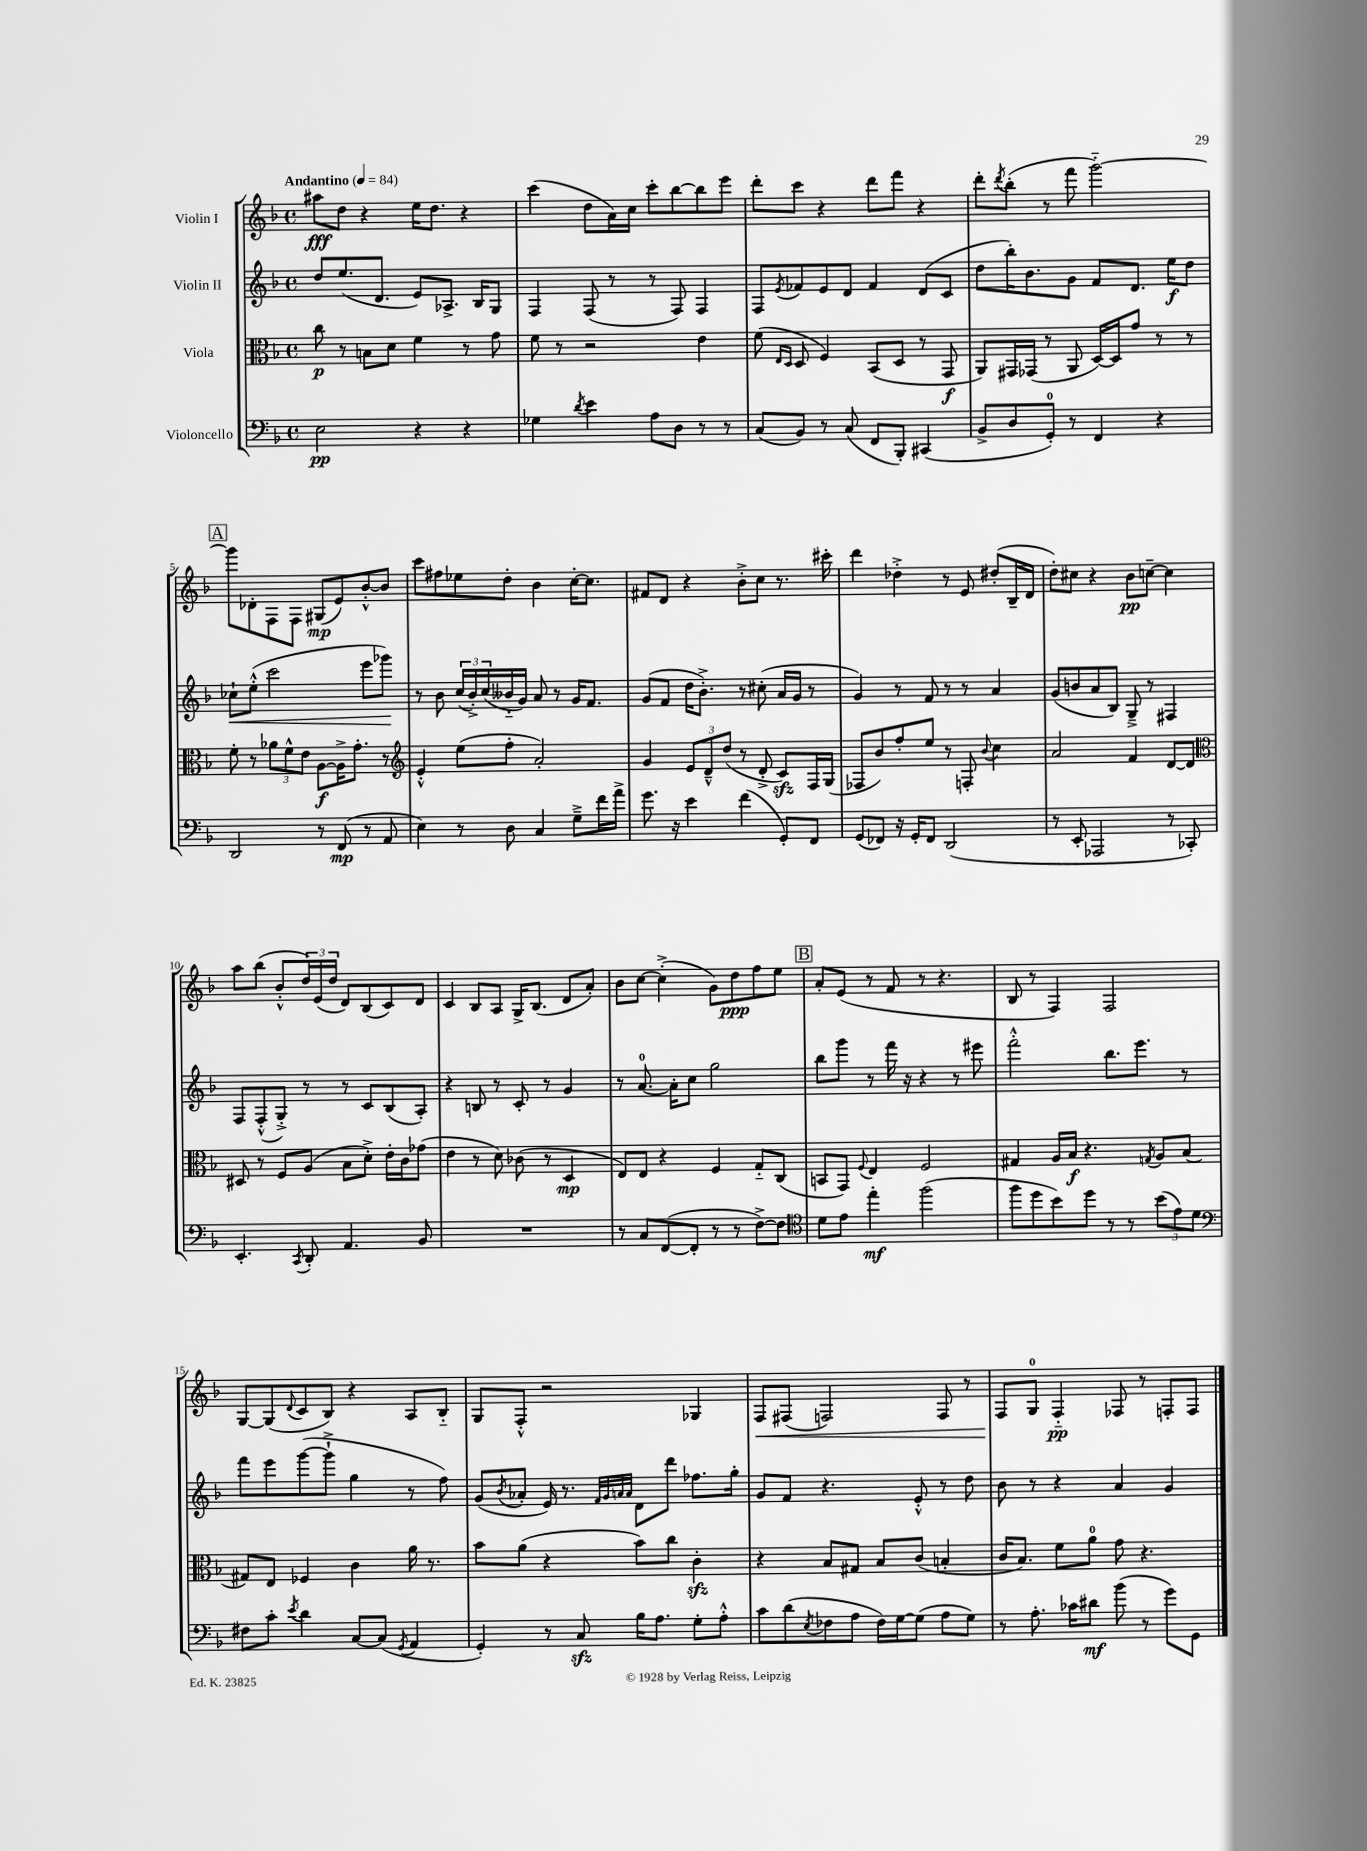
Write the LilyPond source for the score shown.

<<
\new StaffGroup <<
\new Staff = "s0" \with { instrumentName = "Violin I" } {
    \clef treble \key f \major \defaultTimeSignature \time 4/4 \tempo "Andantino" 4 = 84
    ais''8\fff d''8 r4 e''16 d''8. r4 |
    c'''4( d''8 a'16) c''16 c'''8-. bes''8~ bes''8 e'''8 |
    d'''8-. c'''8 r4 d'''8 f'''8 r4 |
    d'''8-. \acciaccatura { d'''8 } bes''8-.( r8 f'''8 g'''2~-_) |
    \mark \markup { \box "A" } g'''8 des'8-. f8 f8 gis8\mp( e'8) bes'8~-.-^ bes'8 |
    c'''8 fis''8 ees''8 d''8-. bes'4 c''16~-. c''8. |
    fis'8 d'8 r4 bes'8-.-> c''8 r8. cis'''16-. |
    d'''4 des''4-.-> r8 e'8 dis''8-.( bes16-- d'16 |
    d''8-.) cis''8 r4 bes'8\pp c''8~-- c''4 |
    a''8 bes''8( bes'8-.-^ \tuplet 3/2 { d''16) e'16( d''16 } d'8) bes8( c'8) d'8 |
    c'4 bes8 a8 g16-> bes8.( d'8 a'8-.) |
    bes'8 c''8~ c''4-.->( g'8) d''8\ppp f''8 e''8 |
    \mark \markup { \box "B" } a'8-. e'8( r8 f'8 r8 r4. |
    bes8 r8 f4) f2 |
    g8~ g8( \appoggiatura { d'8 } c'8 bes8) r4 a8 bes8-_ |
    g8 f8-.-^ r2 ges4 |
    f8\< fis8( f2) f8 r8 |
    f8\! g8-0 f4-_\pp fes8 r8 f8-. f8 \bar "|." |
}
\new Staff = "s1" \with { instrumentName = "Violin II" } {
    \clef treble \key f \major \defaultTimeSignature \time 4/4
    d''8 e''8.( d'8. e'8) aes8.-> bes16 g8 |
    f4 f8( r8 r8 f8) f4 |
    f8 \acciaccatura { e'8 } fes'8 e'8 d'8 fes'4 d'8( c'8 |
    d''8 bes''16-.) bes'8. g'8 f'8 d'8. e''16\f d''8 |
    \mark \markup { \box "A" } ces''8-!\< e''8-.-^( c'''2 e'''8 ges'''8\!) |
    r8 bes'8 \tuplet 3/2 { c''16( bes'16-.->) c''16( } beses'16-_ g'16) a'8 r8 g'16 f'8. |
    g'8( f'8 d''16 bes'8.-.->) r8 cis''8-.( a'16 g'16 r8 |
    g'4) r8 f'8 r8 r8 a'4 |
    g'8( b'8 a'8 bes8) g8---> r8 fis4 |
    f8 f8-.-^( g8-.->) r8 r8 c'8 bes8( a8-.) |
    r4 b8 r8 c'8-. r8 g'4 |
    r8 a'8.-0~ a'16-. c''8 g''2 |
    \mark \markup { \box "B" } bes''8 g'''8 r8 f'''16 r16 r4 r8 eis'''8 |
    f'''2-.-^ bes''8. e'''8. r8 |
    f'''8 e'''8 g'''8~( g'''8-!-> g''4 r8 f''8) |
    g'8( \acciaccatura { bes'8 } aes'8-. e'16) r8. \grace { f'32 g'32 a'32 a'32 } d'8 d'''8 fes''8. g''16-. |
    g'8 f'8 r4. e'8-.-^ r8 d''8 |
    bes'8 r8 r4 a'4 g'4 \bar "|." |
}
\new Staff = "s2" \with { instrumentName = "Viola" } {
    \clef alto \key f \major \defaultTimeSignature \time 4/4
    c''8\p r8 b8 d'8 f'4 r8 g'8 |
    f'8 r8 r2 e'4 |
    f'8( \grace { e16 d16 } d8 f4) bes,8( d8 r8 g,8\f |
    a,8) gis,16 ges,16( r8 a,8 d16~) d16 g'8 r8 r8 |
    \mark \markup { \box "A" } f'8-. r8 \tuplet 3/2 { aes'8 f'8-^ e'8 } a8~\f a16-> g'8.-. r8 |
    \clef treble e'4-.-^ e''8( f''8-. a'2-.) |
    g'4 \tuplet 3/2 { e'8 d'8---^ d''8( } r8 d'8-.-> c'8\sfz) f16 g16( |
    fes8 bes'8) f''8-. e''8 r8 f8-. \appoggiatura { bes'8 } c''4 |
    a'2 f'4 d'8~ d'8 |
    \clef alto dis8 r8 f8 a8( bes8 d'8-.->) e'16-. c'16 ges'8( |
    e'4 r8 d'8) ces'8( r8 d4\mp |
    e8) e8 r4 f4 g8-_ c8( |
    \mark \markup { \box "B" } b,8 g,8) \appoggiatura { f8 } e4 f2 |
    gis4 a16 bes16\f r4. \acciaccatura { g8 } a8 bes8( |
    gis8) e8 fes4 c'4 a'16 r8. |
    bes'8 a'8( r4 bes'8) c''8 c'4-.\sfz |
    r4 bes8 gis8 bes8 c'8( b4-. |
    c'16 bes8.) f'8 a'8-0 g'8 r4. \bar "|." |
}
\new Staff = "s3" \with { instrumentName = "Violoncello" } {
    \clef bass \key f \major \defaultTimeSignature \time 4/4
    e2\pp r4 r4 |
    ges4 \acciaccatura { d'8 } e'4 a8 d8 r8 r8 |
    c8( bes,8) r8 c8( f,8 bes,,8-.) cis,4( |
    bes,8-> d8 g,8-0-.) r8 f,4 r4 |
    \mark \markup { \box "A" } d,2 r8 f,8\mp( r8 a,8 |
    e4) r8 d8 c4 g8---> f'16 a'16-> |
    g'8. r16 e'4 f'4( g,8-.) f,8 |
    g,8( fes,8) r16 g,16-. fes,8 d,2( |
    r8 e,8-. aes,,2 r8 ces,8-.) |
    e,4.-. \acciaccatura { c,8 } d,8-. a,4. bes,8 |
    R1 |
    r8 c8 f,8~( f,8-. r8 r8 f8~->) f8 |
    \mark \markup { \box "B" } \clef tenor d'8 e'8 e''4-.\mf f''2( |
    f''8 d''8 bes'8) d''8 r8 r8 \tuplet 3/2 { bes'8( e'8) d'8 } |
    \clef bass fis8 c'8-. \acciaccatura { e'8 } d'4 c8~ c8( \acciaccatura { g,8 } a,4 |
    g,4-.) r8 c8\sfz bes16 a8. g8-. a8-.-^ |
    c'8 d'8( \acciaccatura { e8 } fes8 a8 fes16) g16~ g8( a8 g8) |
    r8 a8.-. ces'16 dis'8\mf bes'8( r8 g'8) g,8 \bar "|." |
}
>>
>>
